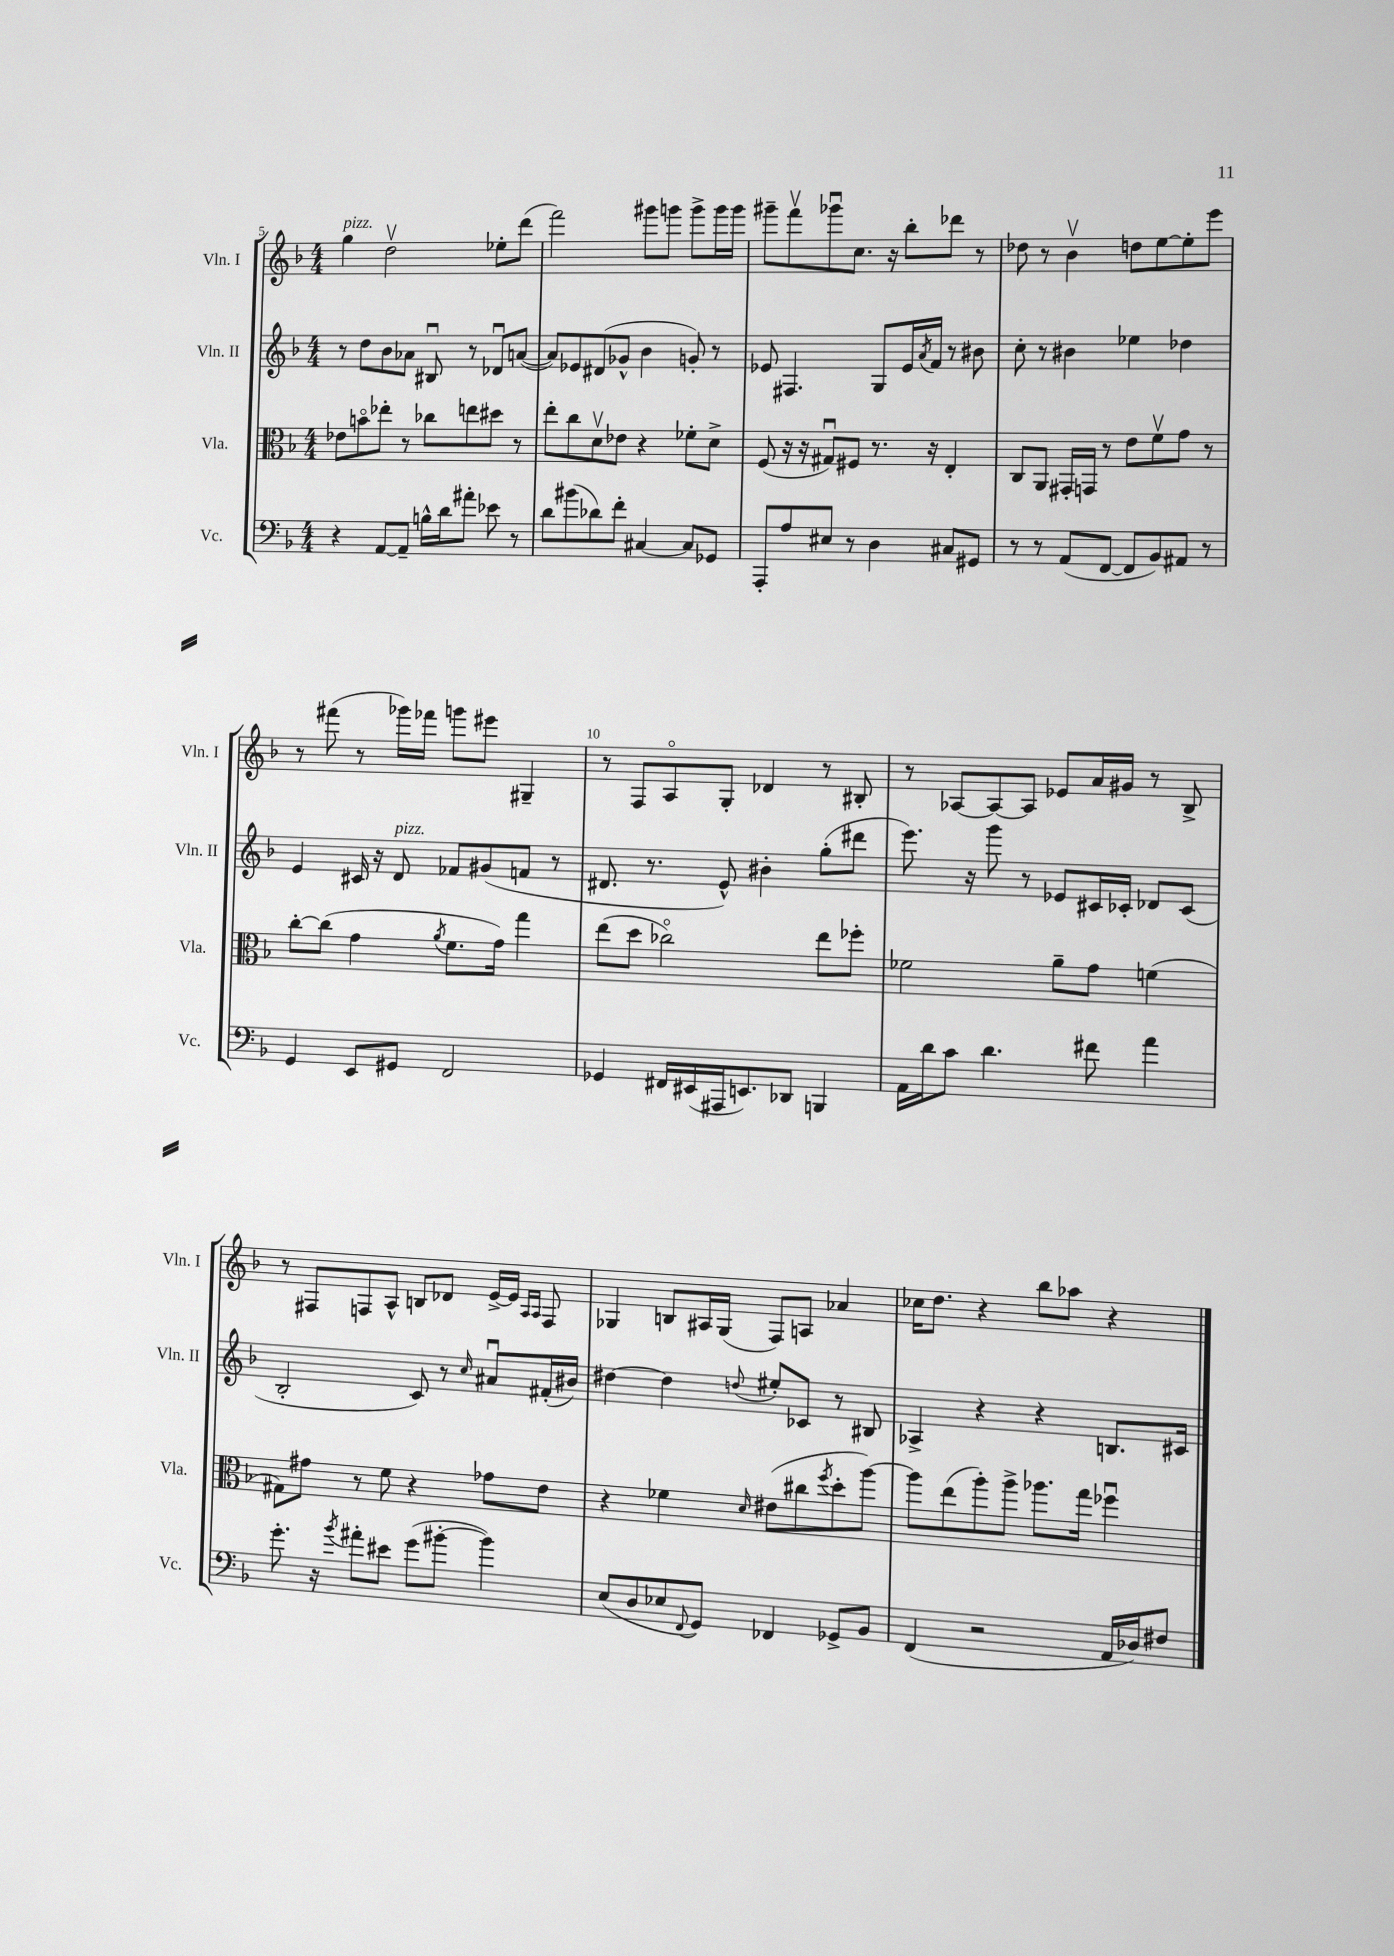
<<
\new StaffGroup <<
\new Staff = "s0" \with { instrumentName = "Vln. I" shortInstrumentName = "Vln. I" } {
    \clef treble \key f \major \numericTimeSignature \time 4/4
    g''4^\markup { \italic "pizz." } d''2\upbow ees''8-. d'''8( |
    f'''2) gis'''8 g'''8 g'''8-> g'''16 g'''16 |
    gis'''8-- f'''8\upbow ges'''8\downbow c''8. r16 bes''8-. des'''8 r8 |
    des''8 r8 bes'4\upbow d''8 e''8~ e''8-. e'''8 |
    r8 fis'''8( r8 ges'''16) fes'''16 g'''8 eis'''8 gis4-- |
    r8 f8 a8\flageolet g8-. des'4 r8 bis8-. |
    r8 aes8~ aes8~ aes8 ees'8 a'16 gis'16 r8 bes8-> |
    r8 fis8 f8 a8-^ b8 des'8 e'16~-> e'16 \grace { a16 a16 } f8 |
    ges4 b8 ais16 ges16( f8) a8 aes'4 |
    ces''16 d''8. r4 bes''8 aes''8 r4 \bar "|." |
}
\new Staff = "s1" \with { instrumentName = "Vln. II" shortInstrumentName = "Vln. II" } {
    \clef treble \key f \major \numericTimeSignature \time 4/4
    r8 d''8 bes'8 aes'8 bis8\downbow r8 des'8\downbow a'8~( |
    a'8) ees'8 dis'8( ges'8-^ bes'4 g'8-.) r8 |
    ees'8 fis4. g8 ees'16 \acciaccatura { a'8 } f'16 r8 bis'8 |
    c''8-. r8 bis'4 ees''4 des''4 |
    e'4 cis'16 r16 d'8^\markup { \italic "pizz." } fes'8 gis'8( f'8 r8 |
    dis'8. r8. e'8-^) bis'4-. g''8-.( dis'''8 |
    e'''8.) r16 g'''8 r8 ees'8 cis'16 ces'16-. des'8 ces'8( |
    bes2-. c'8) r8 \grace { c''16 } ais'8\downbow fis'16-.( bis'16) |
    dis''4~ dis''4 \appoggiatura { d''8 } eis''8-. ces'8 r8 bis8 |
    aes4-> r4 r4 b8. cis'16 \bar "|." |
}
\new Staff = "s2" \with { instrumentName = "Vla." shortInstrumentName = "Vla." } {
    \clef alto \key f \major \numericTimeSignature \time 4/4
    ees'8 b'8\flageolet ees''8-. r8 ces''8 e''8 dis''8 r8 |
    e''8-. c''8 d'8\upbow ees'8 r4 fes'8-. d'8-> |
    f8( r16 r16 gis8\downbow) fis8 r8. r16 e4-. |
    c8 a,8 gis,16-. g,16 r8 e'8 f'8\upbow g'8 r8 |
    c''8~-. c''8( g'4 \acciaccatura { a'8 } f'8. g'16) g''4 |
    e''8( d''8 ces''2\flageolet) e''8 fes''8-. |
    fes'2 a'8-- g'8 f'4( |
    gis8) gis'8 r8 f'8 r4 ges'8 e'8 |
    r4 fes'4 \grace { d'16 } eis'8( cis''8 \acciaccatura { f''8 } d''8-. a''8~) |
    a''8 e''8( a''8-.) a''8-> aes''8. g''16 fes''4\downbow \bar "|." |
}
\new Staff = "s3" \with { instrumentName = "Vc." shortInstrumentName = "Vc." } {
    \clef bass \key f \major \numericTimeSignature \time 4/4
    r4 a,8~ a,8-- b16-^ d'16 ais'8-. ees'8 r8 |
    d'8 bis'8( des'8) f'8-. cis4~ cis8 ges,8 |
    a,,8-. a8 eis8 r8 d4 cis8 gis,8 |
    r8 r8 a,8( f,8~ f,8 bes,8) ais,8 r8 |
    g,4 e,8 gis,8 f,2 |
    ges,4 fis,16 eis,16( ais,,16 e,8.) des,8 b,,4 |
    a,16 d'16 c'8 d'4. fis'8 a'4 |
    g'8.-. r16 \acciaccatura { bes'8 } ais'8-. eis'8 g'8( bis'8~-. bis'4) |
    e8( d8 ees8 \appoggiatura { f,8 } g,8) fes,4 ges,8-> bes,8 |
    f,4( r2 a,16 des16) fis8 \bar "|." |
}
>>
>>
\layout { \context { \Score currentBarNumber = #5 \override BarNumber.break-visibility = ##(#f #t #t) barNumberVisibility = #(every-nth-bar-number-visible 5) } }
